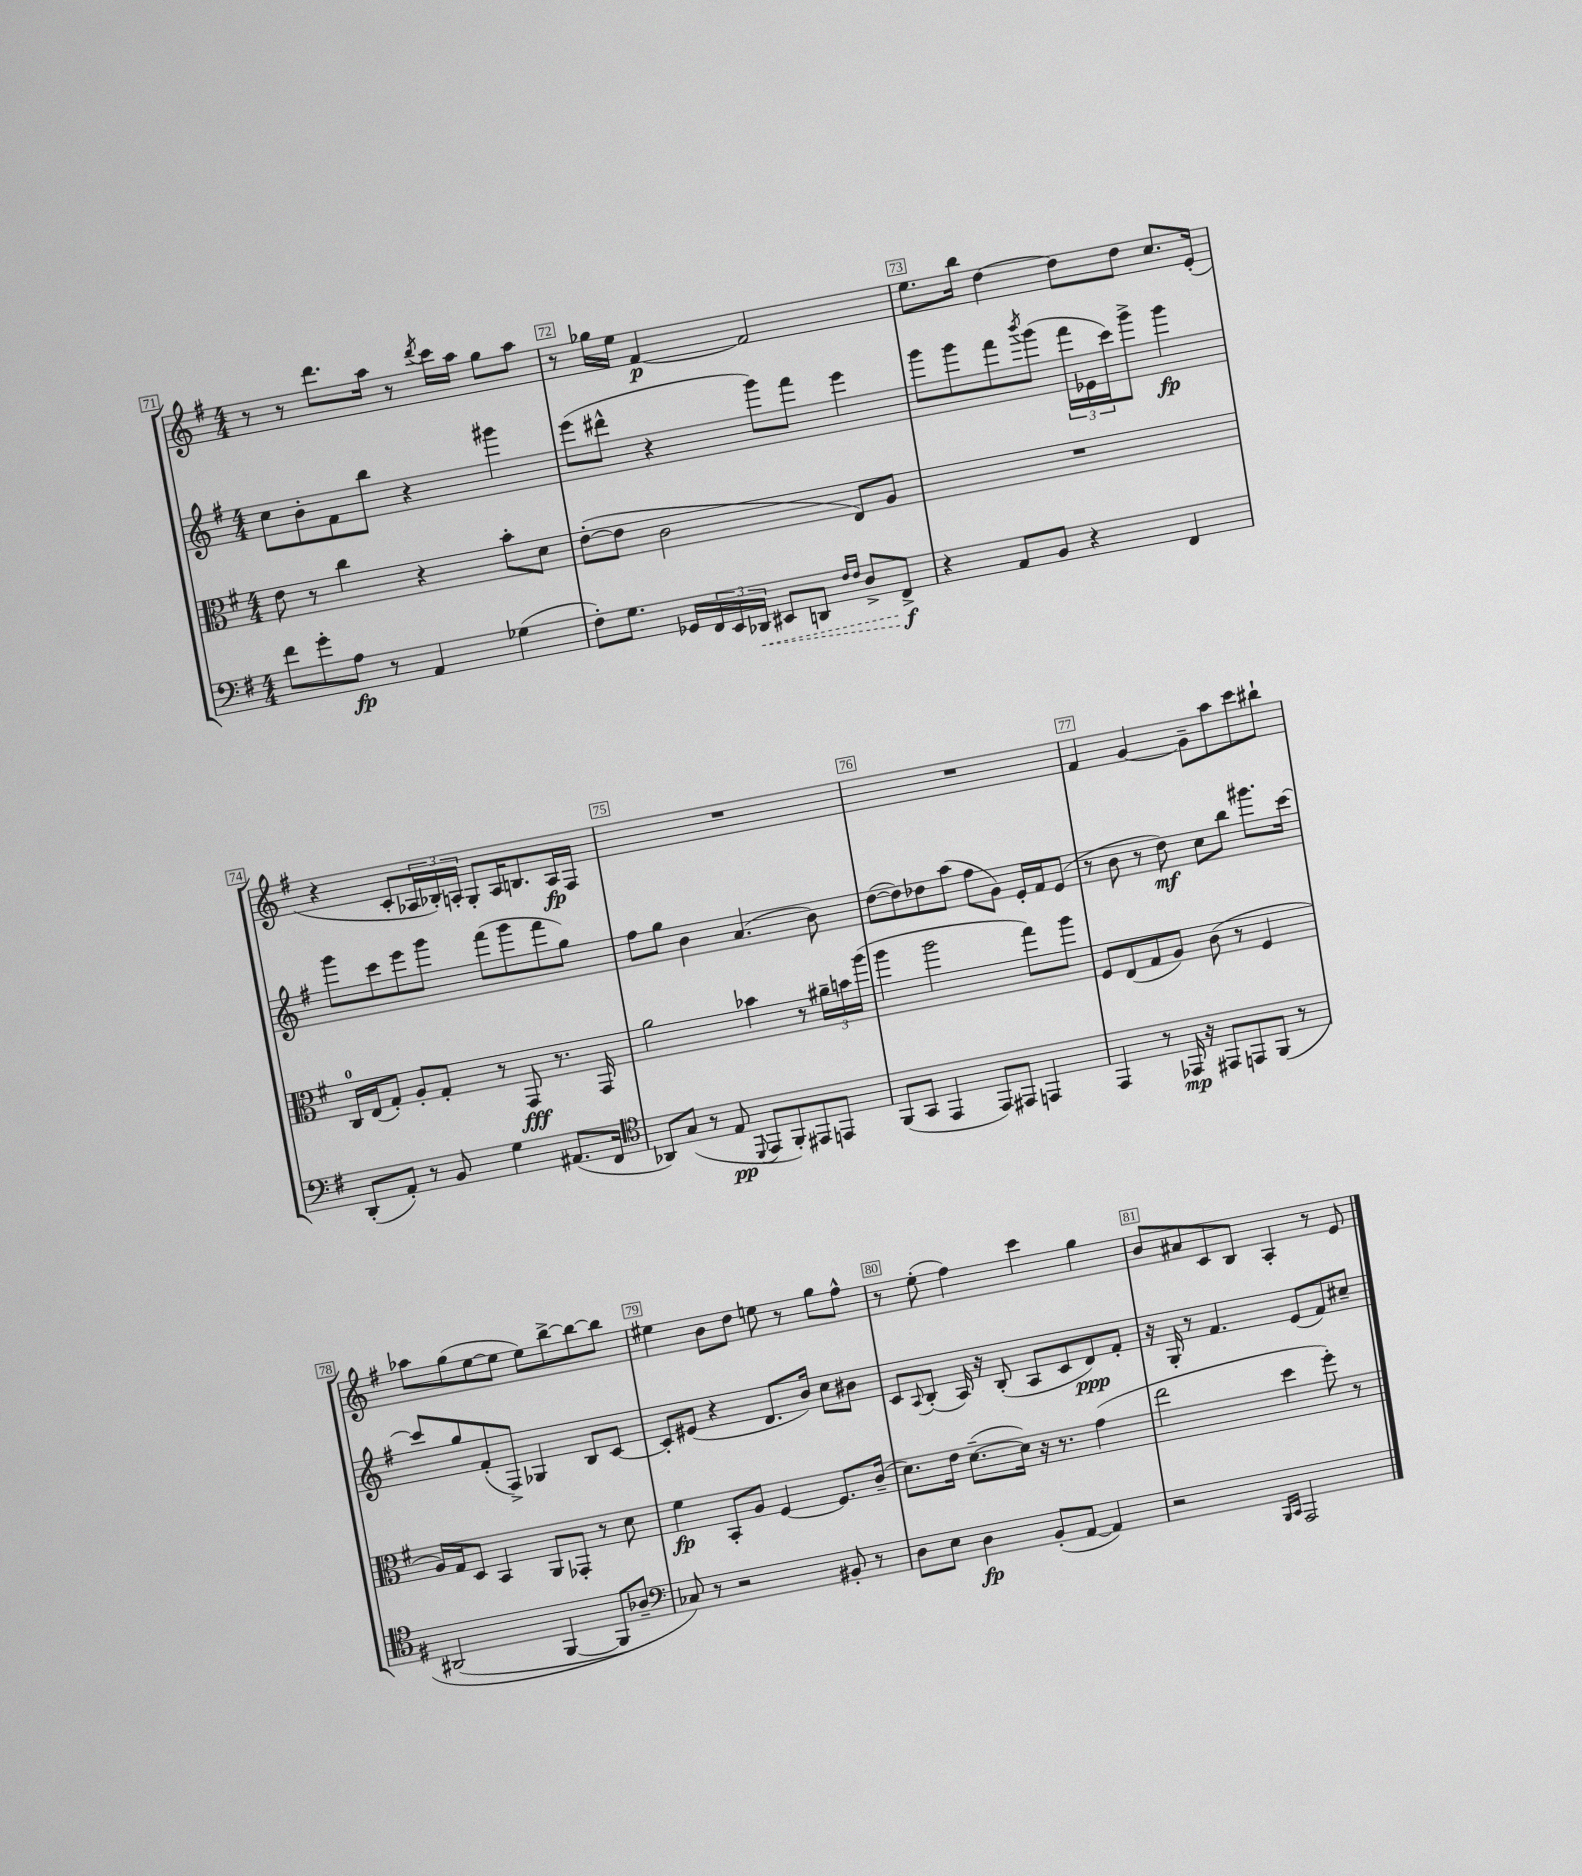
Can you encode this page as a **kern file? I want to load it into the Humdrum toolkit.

**kern	**dynam	**kern	**dynam	**kern	**dynam	**kern	**dynam
*part4	*part4	*part3	*part3	*part2	*part2	*part1	*part1
*staff4	*staff4	*staff3	*staff3	*staff2	*staff2	*staff1	*staff1
*clefF4	*	*clefC3	*	*clefG2	*	*clefG2	*
*k[f#]	*	*k[f#]	*	*k[f#]	*	*k[f#]	*
*M4/4	*	*M4/4	*	*M4/4	*	*M4/4	*
=71	=71	=71	=71	=71	=71	=71	=71
8f#\L	.	8e\	.	8cc\L	.	8r	.
8g'\	.	8r	.	8b'\	.	8r	.
8A\J	fp	4cc\	.	8f#\	.	8.ddd\L	.
8r	.	.	.	8bb\J	.	.	.
.	.	.	.	.	.	16aa\Jk	.
4AA/	.	4r	.	4r	.	8r	.
.	.	.	.	.	.	8qddd/	.
.	.	.	.	.	.	16ccc\LL	.
.	.	.	.	.	.	16aa\JJ	.
(4G-X\	.	8b'\L	.	4ggg#X\	.	8gg\L	.
.	.	8d\J	.	.	.	8aa\J	.
=72	=72	=72	=72	=72	=72	=72	=72
8F#'\L)	.	([8e'\L	.	(8eee\L	.	8r	.
8.G\J	.	8e\J]	.	8ddd#X^^\J	.	16gg-X\LL	.
.	.	.	.	.	.	16ee\JJ	.
.	.	2c\	.	4r	.	[4f#/	p
16GG-X/LL	.	.	.	.	.	.	.
24FF#/	.	.	.	.	.	.	.
24EE/	.	.	.	.	.	.	.
!	!LO:HP:b	!	!	!	!	!	!
24DD-X/JJ	<	.	.	.	.	.	.
8EE#X/L	.	.	.	8ggg\L)	.	2f#/]	.
8DDn/J	.	.	.	8fff#\J	.	.	.
16qqF#/LL	.	.	.	.	.	.	.
16qqF#/JJ	.	.	.	.	.	.	.
8D^/L	.	8E/L)	.	4eee\	.	.	.
8FF#^/J	f	8A/J	.	.	.	.	.
.	[	.	.	.	.	.	.
=73	=73	=73	=73	=73	=73	=73	=73
4r	.	1r	.	8ggg\L	.	8.ee\L	.
.	.	.	.	8ggg\	.	.	.
.	.	.	.	.	.	16bb\Jk	.
8AA/L	.	.	.	8fff#\	.	[4dd\	.
.	.	.	.	8qbbb/	.	.	.
8BB/J	.	.	.	(8ggg\J	.	.	.
4r	.	.	.	24fff#\LL	.	8dd\L]	.
.	.	.	.	24e-X\	.	.	.
.	.	.	.	24ccc\J)	.	.	.
.	.	.	.	8ggg^\J	.	8dd\J	.
4FF#/	.	.	.	4ggg\	fp	8.cc/L	.
.	.	.	.	.	.	(16e'/Jk	.
!!LO:LB:g=z
=74	=74	=74	=74	=74	=74	=74	=74
(8DD'/L	.	16C/LL	.	8ggg\L	.	4r	.
.	.	(16E/J	.	.	.	.	.
8AA'/J)	.	8G'/J)	.	8ccc\	.	.	.
8r	.	8A'/L	.	8eee\	.	8c'/L	.
8BB/	.	8G'/J	.	8ggg\J	.	24A-X/L	.
.	.	.	.	.	.	24B-X'/)	.
.	.	.	.	.	.	24An'/JJ	.
4G\	.	8r	.	(8fff#\L	.	8G'/L	.
.	.	8GG/	fff	8ggg\	.	16A/K	.
.	.	.	.	.	.	8.Bn/	.
(8.AA#X/L	.	8.r	.	8fff#\	.	.	.
.	.	.	.	8gg\J)	.	16A/L	fp
16FF#/Jk	.	16GG/	.	.	.	16F#/JJ	.
=75	=75	=75	=75	=75	=75	=75	=75
*clefC4	*	*	*	*	*	*	*
8AA-X/L)	.	2a\	.	8ff#\L	.	1r	.
(8G/J	.	.	.	8gg\J	.	.	.
8r	.	.	.	4b\	.	.	.
8E/	pp	.	.	.	.	.	.
8qqDD/	.	.	.	.	.	.	.
8EE/L	.	4b-X\	.	(4.a/	.	.	.
8FF#'/)	.	.	.	.	.	.	.
8EE#X/	.	8r	.	.	.	.	.
8EEn/J	.	24a#X~\LL	.	8b\)	.	.	.
.	.	24bn\	.	.	.	.	.
.	.	(24aa\JJ	.	.	.	.	.
=76	=76	=76	=76	=76	=76	=76	=76
(8FF#/L	.	4aa\	.	([8dd\L	.	1r	.
8GG/J	.	.	.	8dd\])	.	.	.
4EE/	.	2aa\	.	8dd-X\	.	.	.
.	.	.	.	(8aa\J	.	.	.
8EE/L)	.	.	.	8ff#\L	.	.	.
8EE#X/J	.	.	.	8g\J)	.	.	.
4EEn/	.	8gg\L)	.	16e'/LL	.	.	.
.	.	.	.	16f#/J	.	.	.
.	.	8aa\J	.	(8e/J	.	.	.
=77	=77	=77	=77	=77	=77	=77	=77
4EE/	.	8F#/L	.	8r	.	4f#/	.
.	.	(8E/	.	8b\	.	.	.
8r	.	8G/	.	8r	.	[4g/	.
16EE-X/	mp	8A/J)	.	8dd\)	mf	.	.
16r	.	.	.	.	.	.	.
8EE#X/L	.	(8c\	.	8cc\L	.	8g~\L]	.
8EEn/	.	8r	.	8bb\J	.	8aa\	.
(8FF#/J	.	4F#/	.	8.ggg#X\L	.	8ccc\	.
8r	.	.	.	.	.	8bb#X`\J	.
.	.	.	.	[16ccc\Jk	.	.	.
!!LO:LB:g=z
=78	=78	=78	=78	=78	=78	=78	=78
(2AA#X/	.	16A/LL)	.	8ccc/L]	.	8aa-X\L	.
.	.	16G/J	.	.	.	.	.
.	.	8D/J	.	8gg/	.	(8gg\	.
.	.	4BB/	.	(8f#'/	.	[8ee\	.
.	.	.	.	8F#^/J)	.	8ee\J]	.
[4FF#/	.	8AA/L	.	4G-X/	.	8ee\L)	.
.	.	8GG-X'/J	.	.	.	[8bb^\	.
8FF#/L]	.	8r	.	8B/L	.	8bb\_	.
8A-X~/J)	.	8d\	.	[8c/J	.	8bb\J]	.
=79	=79	=79	=79	=79	=79	=79	=79
*clefF4	*	*	*	*	*	*	*
8C-X/)	.	4f#\	fp	8c'/L]	.	4ee#X\	.
8r	.	.	.	(8e#X/J	.	.	.
2r	.	8BB'/L	.	4r	.	8b\L	.
.	.	8A/J	.	.	.	8dd\J	.
.	.	[4F#/	.	8.d/L	.	8een\	.
.	.	.	.	.	.	8r	.
.	.	.	.	16b/Jk)	.	.	.
8BB#X'/	.	8.F#/L]	.	8cc\L	.	8gg\L	.
8r	.	.	.	8b#X\J	.	8ff#^^\J	.
.	.	(16c~/Jk	.	.	.	.	.
=80	=80	=80	=80	=80	=80	=80	=80
8D\L	.	8.d\L)	.	8c/L	.	8r	.
.	.	.	.	8qqA/	.	.	.
8E\J	.	.	.	(8B'/J	.	(8ee'\	.
.	.	16e\Jk	.	.	.	.	.
4D\	fp	([8.d~\L	.	16A/)	.	4ff#\)	.
.	.	.	.	16r	.	.	.
.	.	.	.	(8B'/	.	.	.
.	.	16d\Jk])	.	.	.	.	.
(8BB'/L	.	16r	.	8A/L	.	4ccc\	.
.	.	8.r	.	.	.	.	.
[8AA/J	.	.	.	8c/	.	.	.
4AA/])	.	(4g\	.	8d/)	ppp	4gg\	.
.	.	.	.	8f#'/J	.	.	.
=81	=81	=81	=81	=81	=81	=81	=81
2r	.	2ee\	.	16r	.	8b/L	.
.	.	.	.	16G'/	.	.	.
.	.	.	.	8r	.	8a#X/	.
.	.	.	.	4.f#/	.	8c/	.
.	.	.	.	.	.	8B/J	.
16qqBBB/LL	.	.	.	.	.	.	.
16qqCC/JJ	.	.	.	.	.	.	.
2AAA/	.	4dd\	.	.	.	4A'/	.
.	.	.	.	(8e/L	.	.	.
.	.	8ff#'\)	.	8f#/)	.	8r	.
.	.	8r	.	8cc#X~/J	.	8e/	.
==	==	==	==	==	==	==	==
*-	*-	*-	*-	*-	*-	*-	*-
